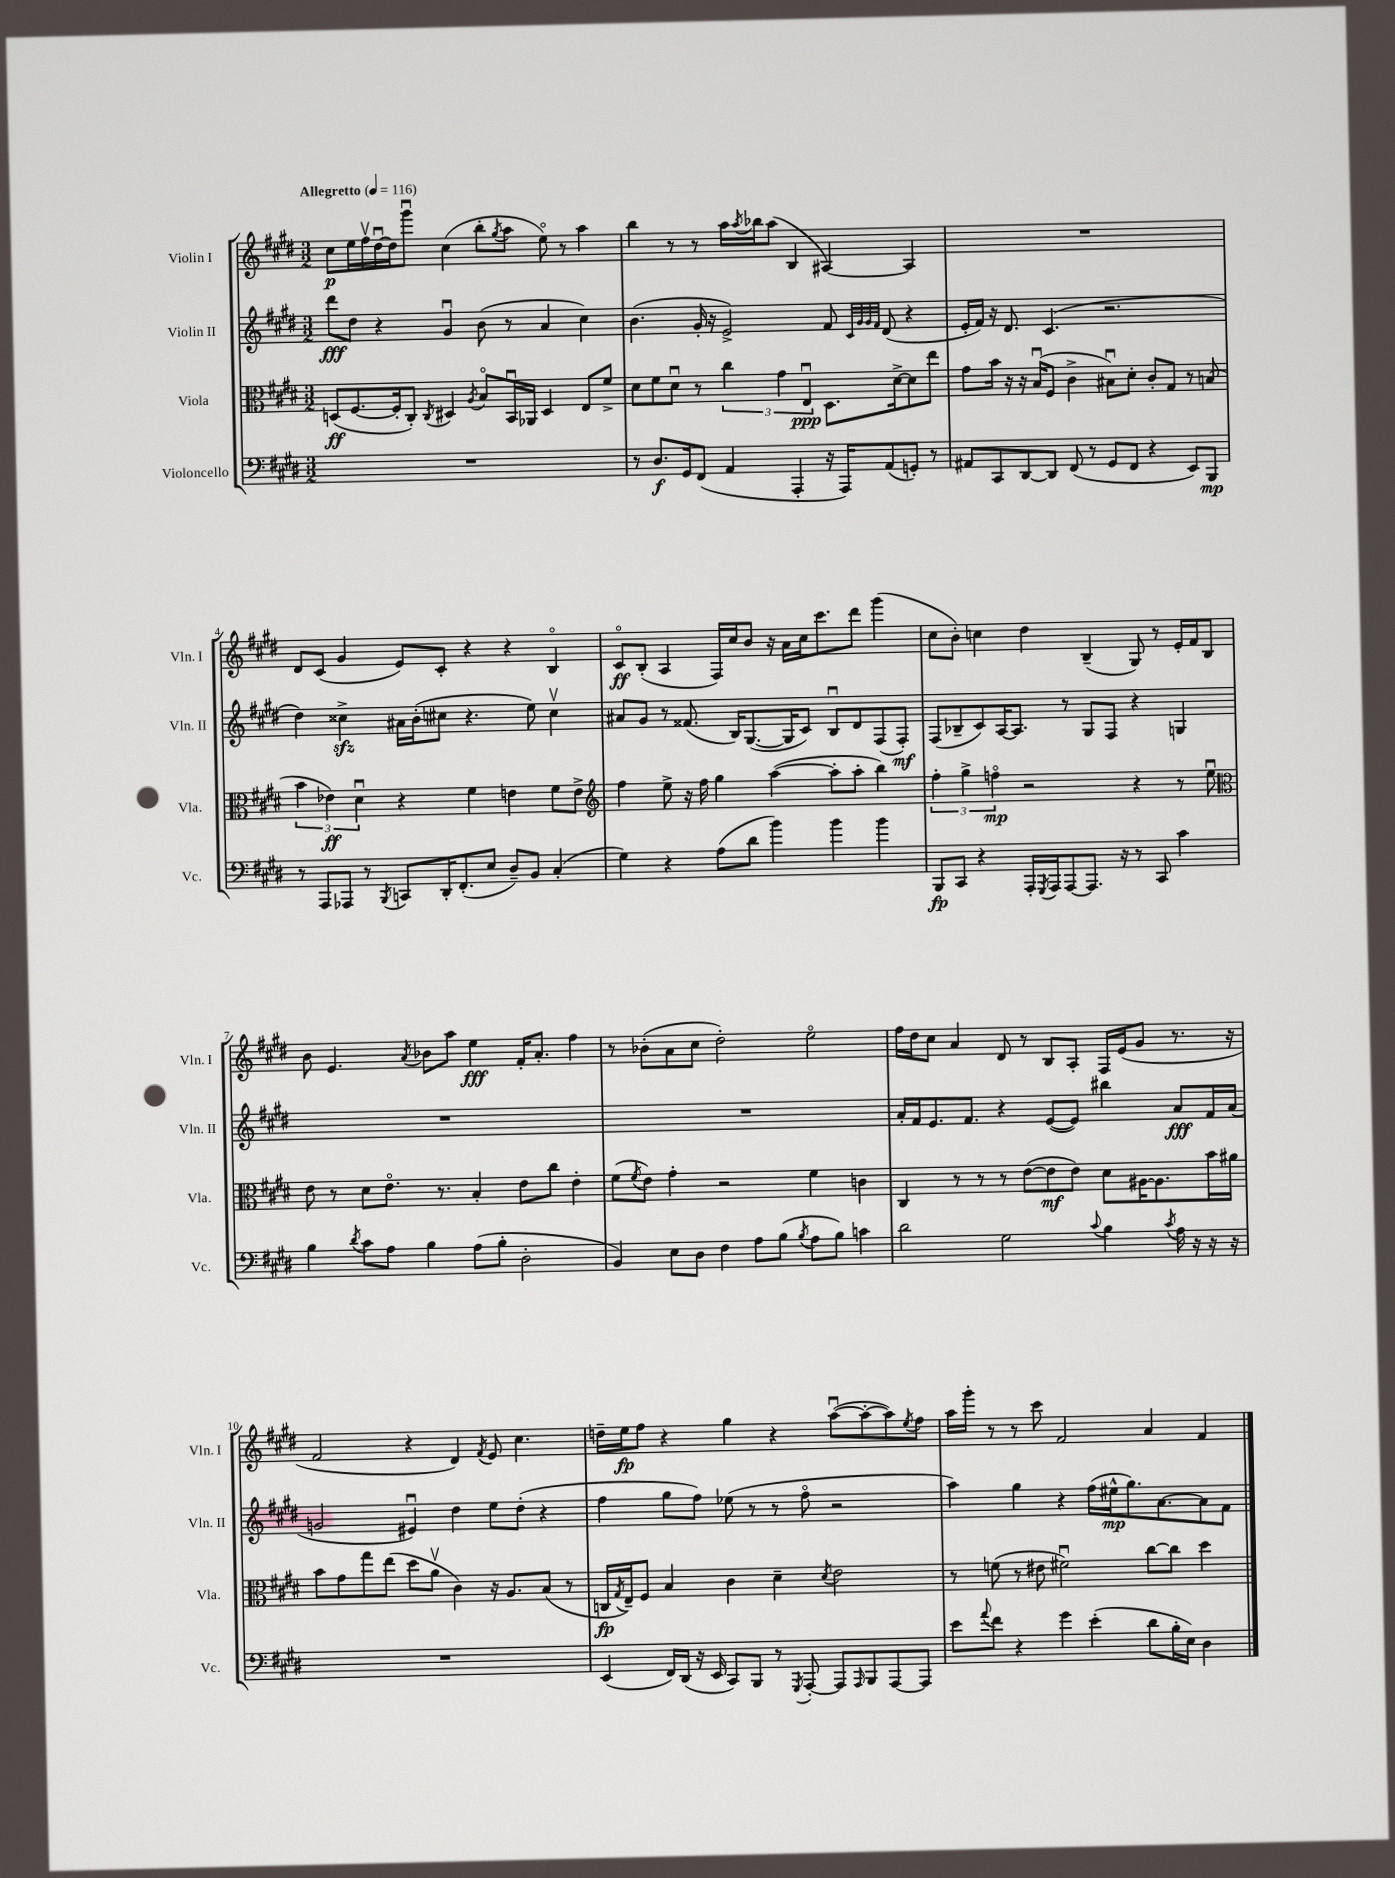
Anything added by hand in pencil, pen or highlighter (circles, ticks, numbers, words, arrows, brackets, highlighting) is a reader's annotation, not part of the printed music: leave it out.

**kern	**kern	**kern	**kern
*staff4	*staff3	*staff2	*staff1
*clefF4	*clefC3	*clefG2	*clefG2
*k[f#c#g#d#]	*k[f#c#g#d#]	*k[f#c#g#d#]	*k[f#c#g#d#]
*M3/2	*M3/2	*M3/2	*M3/2
*MM116	*MM116	*MM116	*MM116
1.r	(8D	8ddd#	8cc#
.	[8.F#	8dd#	16ee
.	.	.	16ff#v
.	.	4r	[16dd#u
.	16F#']	.	16dd#]
.	8C#')	.	8ggg#u
.	8qC#	.	.
.	4D#	4g#u	(4cc#
.	8qA	.	.
.	8Bo	(8b	8bb'
.	.	.	8qgg#
.	16BBu	8r	8aa
.	16AA-	.	.
.	4D#	4a	8eeo)
.	.	.	8r
.	8E	4cc#)	4aa
.	8f#^	.	.
=	=	=	=
8r	8d#	(4.b	4bb
8.D#	8f#	.	.
.	8d#u	.	8r
16GG#	.	.	.
(8FF#	8r	16g#'	8r
.	.	16r	.
4AA	6cc#	2e^)	16aa
.	.	.	8qaa
.	.	.	16bb-
.	.	.	(8aa
.	6g#	.	.
4AAA'	.	.	4B
.	6Eu	.	.
16r	8.D#	8f#	[4A#)
16AAA)	.	.	.
.	.	32qqc#	.
.	.	32qqg#	.
.	.	32qqg#	.
.	.	32qqf#	.
(8AA	.	(8d#	.
.	[16d#^	.	.
8GG')	8d#]	4r	4A#]
8r	8ee	.	.
=	=	=	=
8AA#	8g#	16e'	1.r
.	.	16f#)	.
8CC#	16b	16r	.
.	16r	8.d#	.
[8DD#	16r	.	.
.	(16Bu	.	.
8DD#]	8F#	(4.c#	.
(8FF#	4c#^	.	.
8r	.	.	.
8GG#	8B#u)	2.r	.
8FF#	8d#'	.	.
4r	8c#'	.	.
.	8G#	.	.
8EE)	8r	.	.
8BBB	(8B	.	.
=	=	=	=
8r	6b	4dd#)	8d#
8AAA	.	.	(8c#
.	6e-)	.	.
8AAA-	.	4cc##^	4g#
.	6d#u	.	.
8r	.	.	.
8qBBB	.	.	.
8CC	4r	16a#	8e)
.	.	(16b'	.
16DD#'	.	8cc#	8c#'
(8.FF#'	.	.	.
.	4f#	4.r	4r
8E	.	.	.
8D#~)	4e	.	4r
8BB	.	8ee)	.
(4C#'	8f#	4cc#v	4Bo
.	8e^	.	.
=	=	=	=
*	*clefG2	*	*
4G#)	4ff#	8a#	8c#o
.	.	8g#	(8B'
4r	8ee^	8r	4A
.	16r	(8.f##	.
.	16ff#	.	.
(8A	4gg#	.	16F#)
.	.	16B)	16cc#
8d#	.	([8.G#	8b
4b)	([4aa	.	16r
.	.	16G#]	16a
.	.	8c#)	16cc#
.	.	.	8.ccc#
4b	8aa']	8Bu	.
.	8aa'	8d#	8ddd#
4b	4bb)	(8F#	(4ggg#
.	.	8F#')	.
=	=	=	=
8BBB	6ff#'	(8F#	8cc#
8CC#	.	8B-~	8b')
.	6gg#^	.	.
4r	.	8c#)	4cc
.	6ffo	.	.
.	.	[16A	.
.	.	8.A]	.
16AAA'	2r	.	4dd#
8qGGG#	.	.	.
16AAA	.	.	.
[8AAA	.	8r	.
8.AAA]	.	8G#	(4B~
.	.	8F#	.
16r	.	.	.
8r	4r	4r	8G#)
8CC#	.	.	8r
4c#	8r	4G	16e'
.	.	.	16f#
.	8eeu	.	8B
=	=	=	=
*	*clefC3	*	*
4B	8e	1.r	8b
.	8r	.	4.e
8qd#	.	.	.
8c#	8d#	.	.
8A	8.eo	.	.
.	.	.	8qa
4B	.	.	8b-
.	8.r	.	.
.	.	.	8aa
(8A	4B'	.	4ee
8B'	.	.	.
2D#'	8e	.	16f#'
.	.	.	8.a'
.	8cc#	.	.
.	4e'	.	4ff#
=	=	=	=
4BB)	(8f#	1.r	8r
.	8qf#	.	.
.	8e)	.	(8b-'
8E	4g#'	.	8a
8D#	.	.	8cc#
4F#	2r	.	2dd#')
8A	.	.	.
(8B	.	.	.
8qB	.	.	.
8A	4f#	.	2eeo
8B)	.	.	.
4c	4c	.	.
=	=	=	=
2d#	4C#	16a'	16ff#
.	.	16f#	16dd#
.	.	8.e	8cc#
.	8r	.	4a
.	.	8.f#	.
.	8r	.	.
2G#	8r	4r	8d#
.	([8e	.	8r
.	8e]	([8e	8B
.	8e)	8e])	8A'
8qqc#	.	.	.
4B	8d#	4bb#	16F#
.	.	.	(16e
.	[16A#	.	8g#
.	8.A#]	.	.
8qc#	.	.	.
16A	.	8a	8.r
16r	.	.	.
16r	16b	16f#	.
16r	16a#	(16a	16r
=	=	=	=
1.r	8b	2g	2f#
.	8g#	.	.
.	8gg#	.	.
.	(8ee	.	.
.	8dd#	4e#u)	4r
.	8av	.	.
.	4c#)	4dd#	4d#)
.	.	.	8qf#
.	16r	8ee	8e
.	8.A	.	.
.	.	(8dd#'	4.cc#
.	(8B	4r	.
.	8r	.	.
=	=	=	=
(4EE	16C	4ff#	16dd~
.	8qG#	.	.
.	16E~)	.	16ee
.	8F#	.	8ff#
16FF#)	4B	8gg#	4r
(16DD#	.	.	.
16r	.	8ff#)	.
16EE	.	.	.
8CC#)	4c#	(8ee-	4gg#
8BBB	.	8r	.
8r	4d#~	8r	4r
8qGGG#	.	.	.
[8AAA'	.	8ff#o	.
.	8qd#	.	.
8AAA]	2e	2r	([8aau
16qqAAA	.	.	.
8BBB	.	.	8aa'_
[8AAA	.	.	8aa])
.	.	.	8qee
8AAA]	.	.	8ff#
=	=	=	=
8e	8r	4aa)	16aa
.	.	.	16ggg#'
8qqa	.	.	.
8f#	(8f	.	8r
4r	8r	4gg#	8r
.	8e#	.	8ccc#
4g#	2f#u)	4r	2f#
(4e'	.	(16ff#	.
.	.	16ee#^^	.
.	.	8.gg#)	.
8d#	[8cc#	.	4a
.	.	[8.a	.
16B'	8cc#]	.	.
16E)	.	.	.
4D#	4dd#	8a]	4f#
.	.	8f#	.
==	==	==	==
*-	*-	*-	*-
